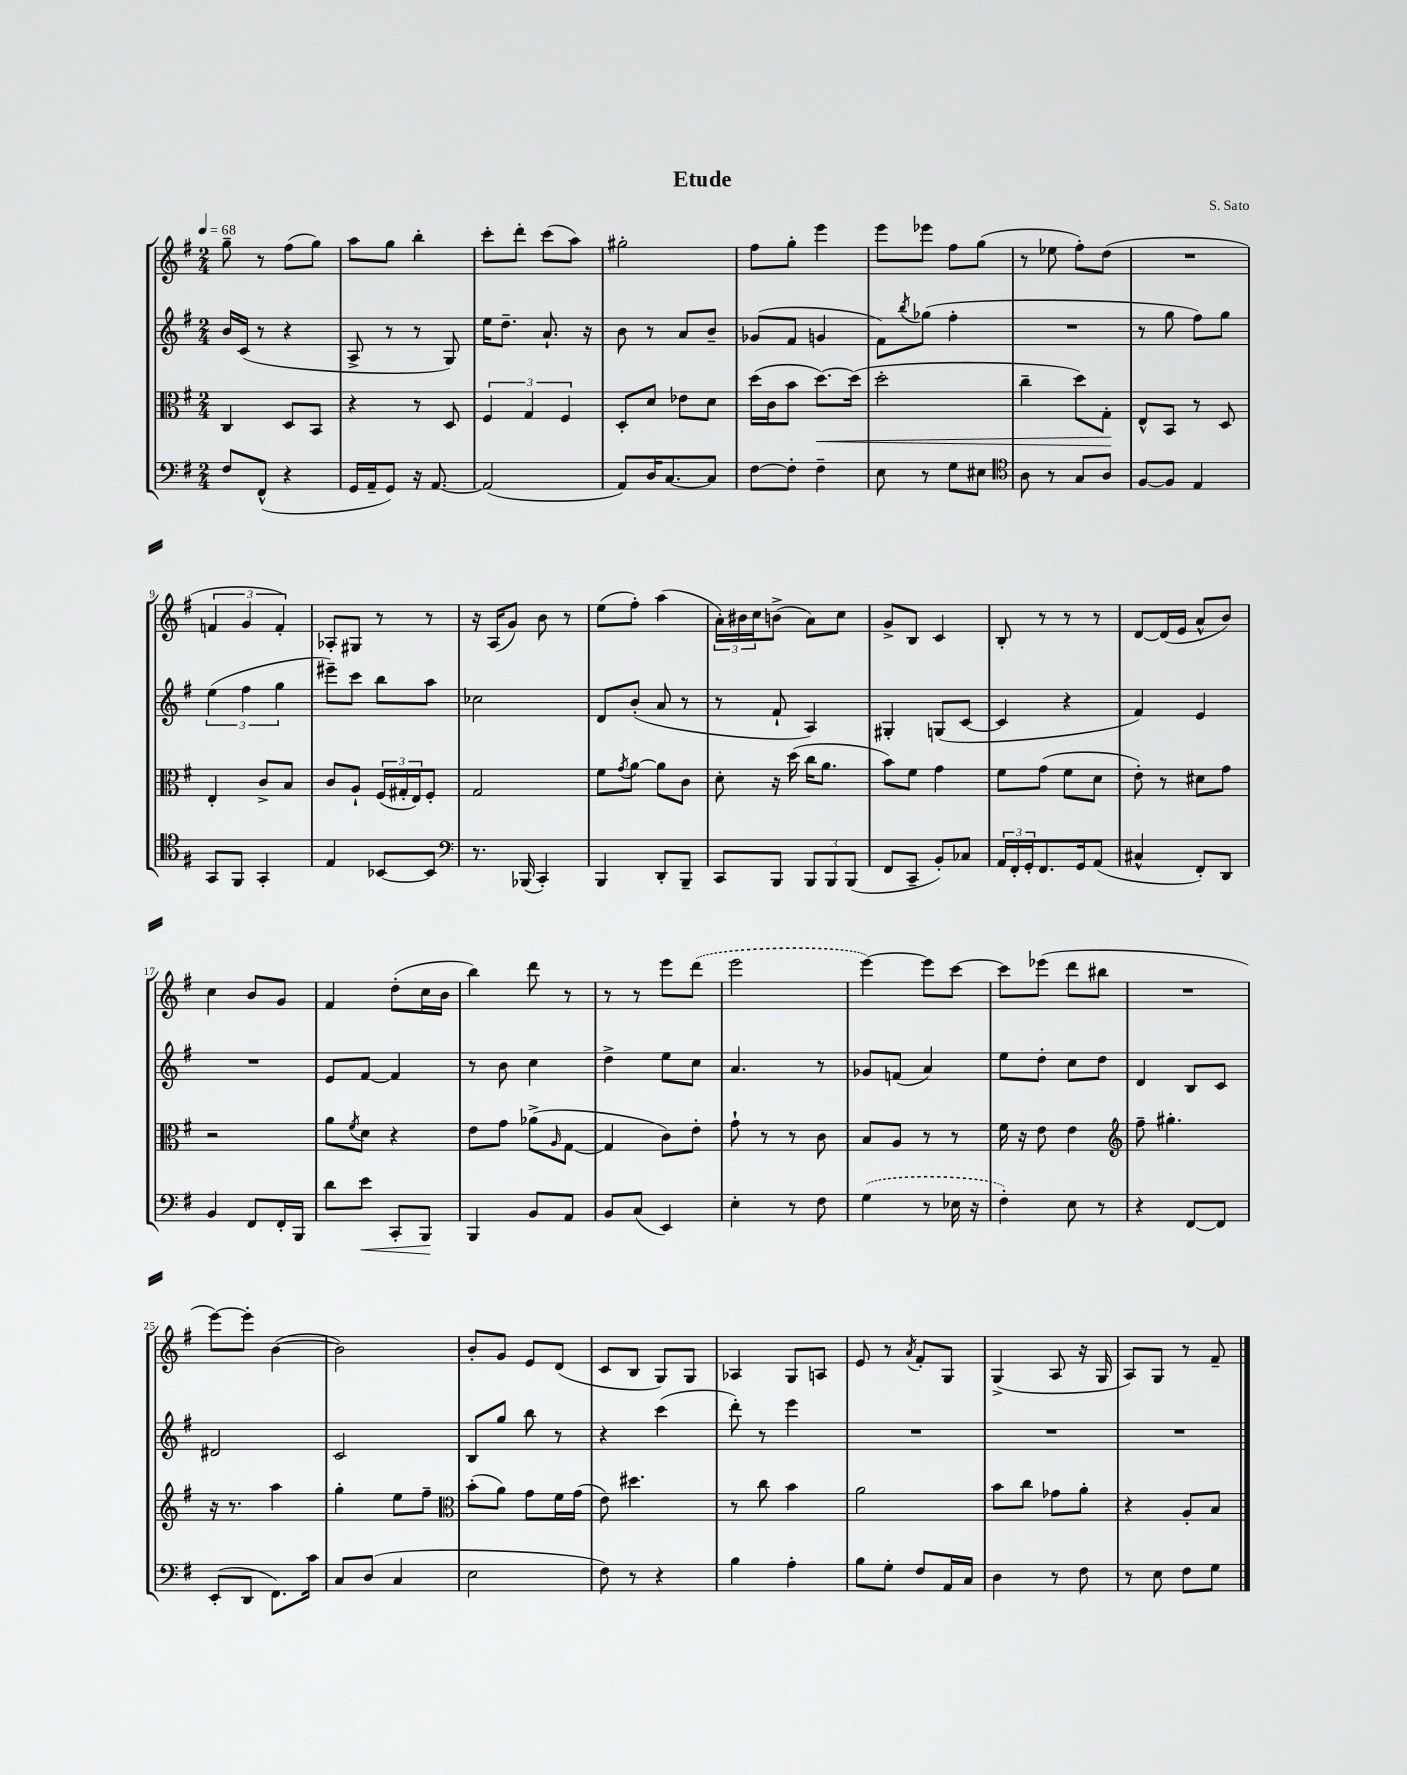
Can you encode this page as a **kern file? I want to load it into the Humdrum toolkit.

**kern	**kern	**kern	**kern
*staff4	*staff3	*staff2	*staff1
*clefF4	*clefC3	*clefG2	*clefG2
*k[f#]	*k[f#]	*k[f#]	*k[f#]
*M2/4	*M2/4	*M2/4	*M2/4
*MM68	*MM68	*MM68	*MM68
8F#/L	4C/	16b/LL	8gg~\
.	.	(16c/JJ	.
(8FF#^^/J	.	8r	8r
4r	8D/L	4r	(8ff#\L
.	8BB/J	.	8gg\J)
=	=	=	=
16GG/LL	4r	8A^/	8aa\L
16AA~/J	.	.	.
8GG/J)	.	8r	8gg\J
16r	8r	8r	4bb'\
[8.AA/	.	.	.
.	8D/	8G/)	.
=	=	=	=
(2AA/]	6F#/	16ee\LK	8ccc'\L
.	.	8.dd~\J	.
.	.	.	8ddd'\J
.	6G/	.	.
.	.	8.a`/	(8ccc\L
.	6F#/	.	.
.	.	.	8aa\J)
.	.	16r	.
=	=	=	=
8AA/L)	8D'/L	8b\	2gg#'\
16D/K	8d/J	8r	.
[8.C/	.	.	.
.	8e-\L	8a/L	.
8C/]J	8d\J	8b~/J	.
=	=	=	=
[8F#\L	(16dd\LL	(8g-/L	8ff#\L
.	16c\J	.	.
8F#'\]J	8b\J	8f#/J	8gg'\J
4F#~\	[8.dd\L)	4g/	4eee\
.	(16dd\]Jk	.	.
=	=	=	=
8E\	2dd'\	8f#\L)	8eee\L
.	.	8qbb/	.
8r	.	(8gg-\J	8eee-\J
8G\L	.	4ff#'\	8ff#\L
8E#\J	.	.	(8gg\J
=	=	=	=
*clefC4	*	*	*
8A\	4cc~\	2r	8r
8r	.	.	8ee-\
8G/L	8dd\L)	.	8ff#'\L)
8A/J	8G'\J	.	(8dd\J
=	=	=	=
[8F#/L	8E^^/L	8r	2r
8F#/]J	8BB/J	8gg\	.
4E/	8r	8ff#\L)	.
.	8D/	8gg\J	.
=	=	=	=
8GG/L	4E'/	(6ee\	6f/
8FF#/J	.	.	.
.	.	6ff#\	6g/
4GG'/	8c^/L	.	.
.	.	6gg\	6f'/)
.	8B/J	.	.
=	=	=	=
4E/	8c/L	8eee#~\L)	8A-'/L
.	8A`/J	8ccc\J	8G#/J
[8BB-/L	(24F#/LL	8bb\L	8r
.	24G#'/	.	.
.	24E/J)	.	.
8BB-/]J	8F#'/J	8aa\J	8r
=	=	=	=
*clefF4	*	*	*
8.r	2G/	2cc-\	16r
.	.	.	(16A/LK
.	.	.	8g/J)
(16BBB-/	.	.	.
4CC'/)	.	.	8b\
.	.	.	8r
=	=	=	=
4BBB/	8f#\L	8d/L	(8ee\L
.	8qg/	.	.
.	[8a\J	(8b'/J	8ff#'\J)
8DD'/L	8a\]L	8a/	(4aa\
8BBB~/J	8c\J	8r	.
=	=	=	=
8CC/L	8d'\	8r	24a'\LL)
.	.	.	24b#\
.	.	.	24cc\J
8BBB/J	16r	8f#`/	(8b^\J
.	(16dd\	.	.
12BBB/L	16cc\LK	4A/)	8a\L)
.	8.a\J	.	.
12BBB/	.	.	.
.	.	.	8cc\J
(12BBB/J	.	.	.
=	=	=	=
8FF#/L	8b\L)	4G#'/	8g^/L
8CC~/J	8f#\J	.	8B/J
8BB'/L)	4g\	(8G/L	4c/
8C-/J	.	[8c/J	.
=	=	=	=
24AA/LL	8f#\L	4c/]	8B'/
24FF#'/	.	.	.
24GG'/J	.	.	.
8.FF#/	(8g\J	.	8r
.	8f#\L	4r	8r
16GG/k	.	.	.
(8AA/J	8d\J	.	8r
=	=	=	=
4C#^^/	8e'\)	4f#/)	[8d/L
.	8r	.	(16d/]L
.	.	.	16e/JJ
8FF#'/L)	8d#\L	4e/	8a^^/L
8DD/J	8g\J	.	8b/J)
=	=	=	=
4BB/	2r	2r	4cc\
8FF#/L	.	.	8b/L
16FF#'/L	.	.	8g/J
16BBB/JJ	.	.	.
=	=	=	=
8d\L	8a\L	8e/L	4f#/
.	8qf#/	.	.
8e\J	8d\J	[8f#/J	.
8CC'/L	4r	4f#/]	(8dd'\L
8BBB/J	.	.	16cc\L
.	.	.	16b\JJ
=	=	=	=
4BBB/	8e\L	8r	4bb\)
.	8g\J	8b\	.
8BB/L	(8a-^\L	4cc\	8ddd\
.	16qqA/	.	.
8AA/J	[8G\J	.	8r
=	=	=	=
8BB/L	4G/]	4dd^\	8r
(8C/J	.	.	8r
4EE/)	8c\L)	8ee\L	8eee\L
.	8e'\J	8cc\J	(8ddd\J
=	=	=	=
4E'\	8g`\	4.a/	2eee\
.	8r	.	.
8r	8r	.	.
8F#\	8c\	8r	.
=	=	=	=
(4G\	8B/L	8g-/L	[4eee\)
.	8A/J	(8f/J	.
8r	8r	4a/)	8eee\]L
16E-\	8r	.	[8ccc\J
16r	.	.	.
=	=	=	=
4F#'\)	16f#\	8ee\L	8ccc\]L
.	16r	.	.
.	8e\	8dd'\J	(8eee-\J
8E\	4e\	8cc\L	8ddd\L
8r	.	8dd\J	8bb#\J
=	=	=	=
*	*clefG2	*	*
4r	8ff#~\	4d/	2r
.	4.gg#'\	.	.
[8FF#/L	.	8B/L	.
8FF#/]J	.	8c/J	.
=	=	=	=
(8EE'/L	16r	2d#/	[8eee\L)
.	8.r	.	.
8DD/J	.	.	8eee'\]J
8.FF#\L)	4aa\	.	([4b\
16c\Jk	.	.	.
=	=	=	=
8C/L	4gg'\	2c/	2b\])
(8D/J	.	.	.
4C/	8ee\L	.	.
.	8ff#~\J	.	.
=	=	=	=
*	*clefC3	*	*
2E\	(8b'\L	8B/L	8b'/L
.	8a\J)	8gg/J	8g/J
.	8g\L	8bb\	8e/L
.	16f#\L	8r	(8d/J
.	(16g\JJ	.	.
=	=	=	=
8F#\)	8e\)	4r	8c/L
8r	4.dd#\	.	8B/J
4r	.	(4ccc\	8G/L)
.	.	.	8G/J
=	=	=	=
4B\	8r	8ddd'\)	4A-/
.	8cc\	8r	.
4A'\	4b\	4eee\	8G/L
.	.	.	8A/J
=	=	=	=
8B\L	2a\	2r	8e/
8G'\J	.	.	8r
.	.	.	8qa/
8F#/L	.	.	8f#'/L
16AA/L	.	.	8G/J
16C/JJ	.	.	.
=	=	=	=
4D\	8b\L	2r	(4G^/
.	8cc\J	.	.
8r	8g-\L	.	8A/
8F#\	8a'\J	.	16r
.	.	.	16G/
=	=	=	=
8r	4r	2r	8A/L)
8E\	.	.	8G/J
8F#\L	8A'/L	.	8r
8G\J	8B/J	.	8f#~/
==	==	==	==
*-	*-	*-	*-
